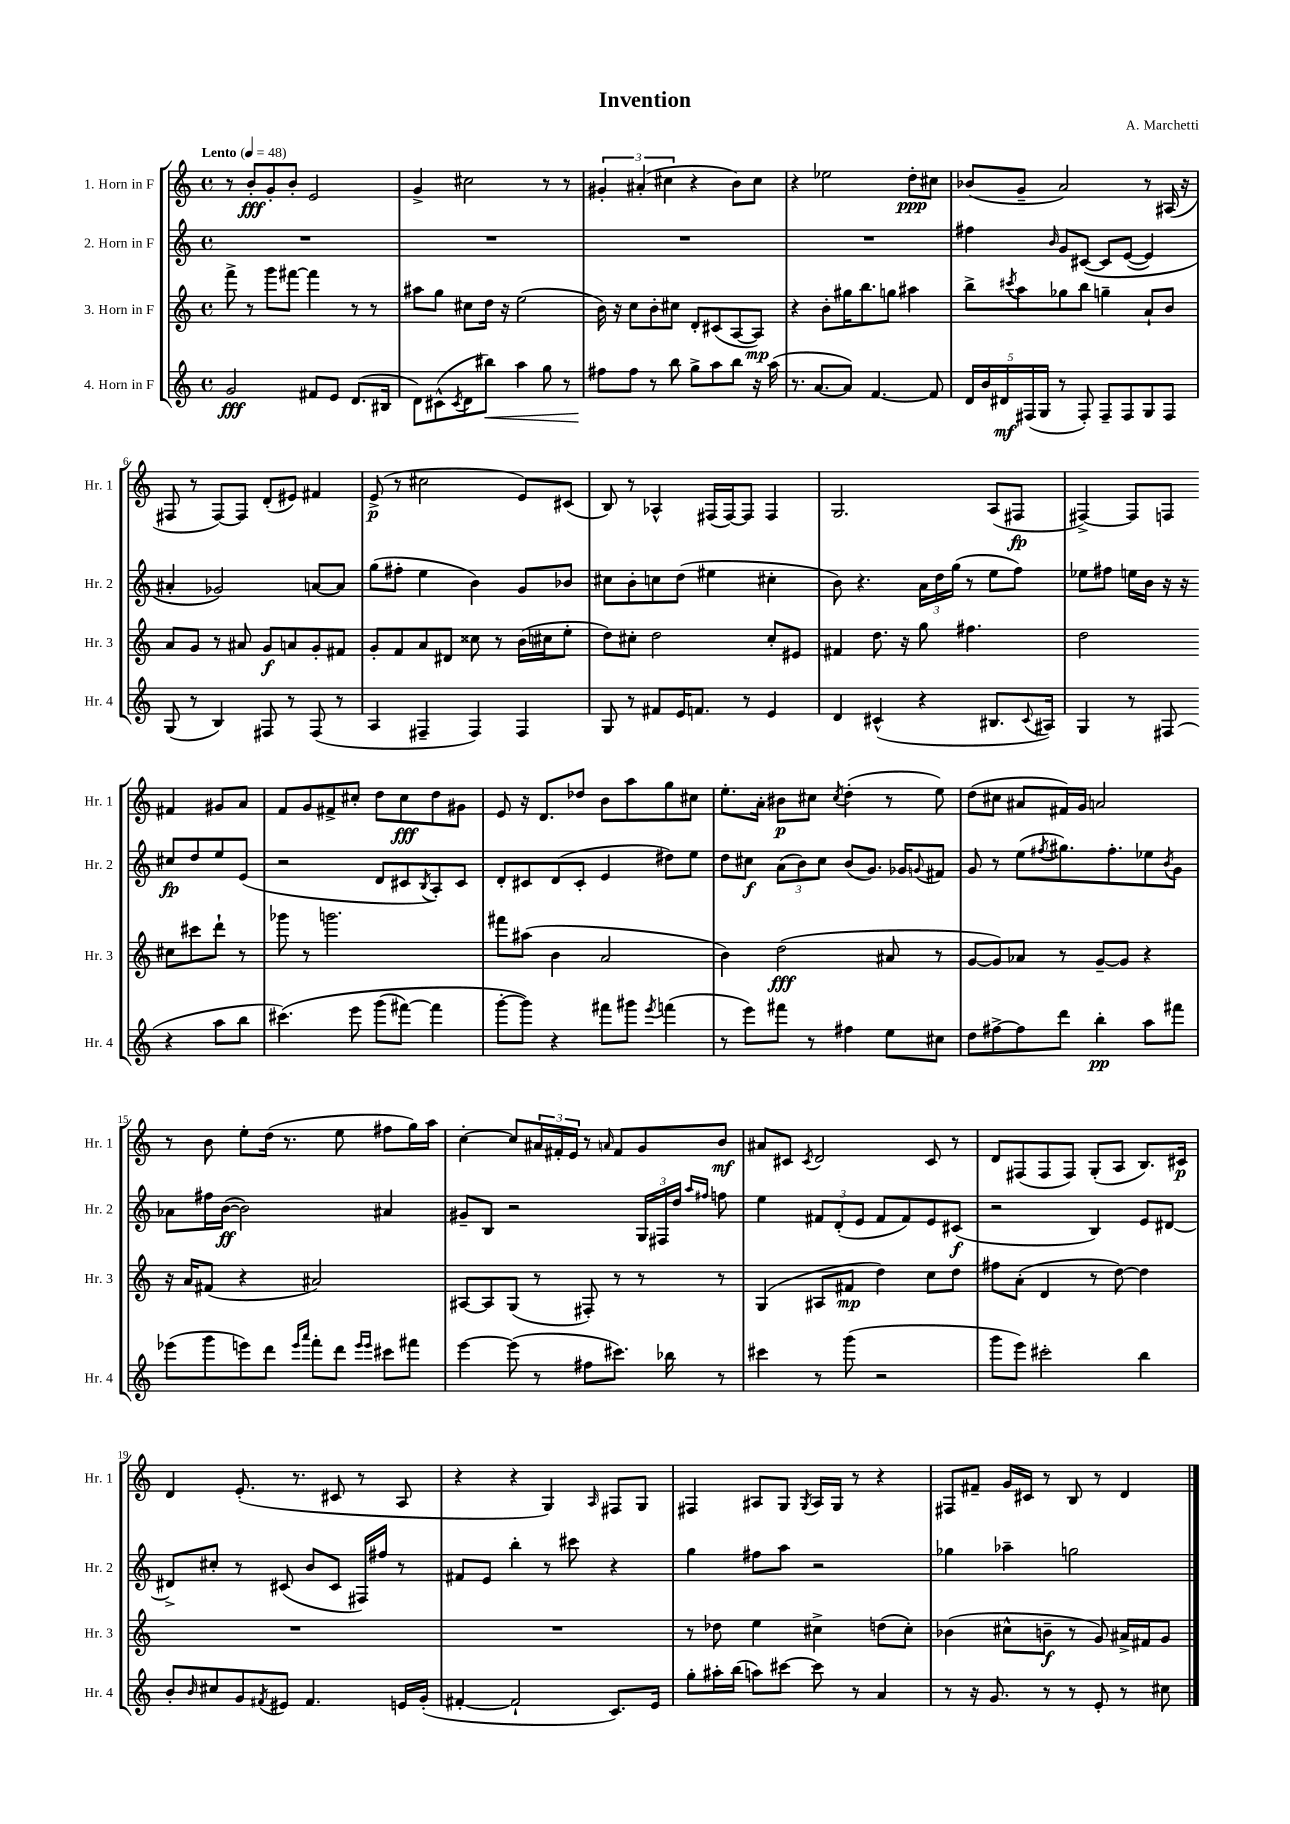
\header { title = "Invention" composer = "A. Marchetti" }
<<
\new StaffGroup <<
\new Staff = "s0" \with { instrumentName = "1. Horn in F" shortInstrumentName = "Hr. 1" } {
    \clef treble \key c \major \defaultTimeSignature \time 4/4 \tempo "Lento" 4 = 48
    r8 b'8-.\fff g'8-. b'8-. e'2 |
    g'4-> cis''2 r8 r8 |
    \tuplet 3/2 { gis'4-. ais'4-.( cis''4 } r4 b'8) cis''8 |
    r4 ees''2 d''8-.\ppp cis''8 |
    bes'8( g'8-- a'2) r8 ais16( r16 |
    fis8 r8 fis8~) fis8 d'8-.( eis'8) fis'4 |
    e'8->\p( r8 cis''2 e'8) cis'8( |
    b8) r8 aes4-^ fis16( fis16~) fis8 fis4 |
    g2. a8( fis8\fp |
    fis4~->) fis8 f8 fis'4 gis'8 a'8 |
    f'8 g'8 fis'8-> cis''8-. d''8 cis''8\fff d''8 gis'8 |
    e'8 r16 d'8. des''8 b'8 a''8 g''8 cis''8 |
    e''8.-. a'16-. bis'8\p cis''8 \acciaccatura { cis''8 } d''4-.( r8 e''8) |
    d''8( cis''8 ais'8 fis'16) g'16 a'2 |
    r8 b'8 e''8-. d''16( r8. e''8 fis''8 g''16) a''16 |
    c''4~-. c''8 \tuplet 3/2 { ais'16 fis'16-. e'16 } r8 \grace { a'16 } fis'8 g'8 b'8\mf |
    ais'8 cis'8 \acciaccatura { cis'8 } d'2 cis'8 r8 |
    d'8 fis8( fis8 fis8) g8-.( a8 b8.) cis'16\p |
    d'4 e'8.-.( r8. cis'8 r8 a8 |
    r4 r4 g4) \grace { a16 } fis8 g8 |
    fis4 ais8 g8 \acciaccatura { g8 } ais16 g16 r8 r4 |
    fis8 fis'8-- g'16 cis'16 r8 b8 r8 d'4 \bar "|." |
}
\new Staff = "s1" \with { instrumentName = "2. Horn in F" shortInstrumentName = "Hr. 2" } {
    \clef treble \key c \major \defaultTimeSignature \time 4/4
    R1 |
    R1 |
    R1 |
    R1 |
    fis''4 \grace { b'16 } g'8 cis'8~\( cis'8 e'8~( e'4) |
    ais'4-. ges'2\) a'8~ a'8 |
    g''8( fis''8-. e''4 b'4) g'8 bes'8 |
    cis''8 b'8-. c''8 d''8( eis''4 cis''4-. |
    b'8) r4. \tuplet 3/2 { a'16 d''16 g''16( } r8 e''8 f''8) |
    ees''8 fis''8 e''16 b'16 r16 r16 cis''8\fp d''8 e''8 e'8( |
    r2 d'8 cis'8 \acciaccatura { b8 } a8-.) cis'8 |
    d'8-. cis'8 d'8( cis'8-. e'4 dis''8) e''8 |
    d''8 cis''8\f \tuplet 3/2 { a'8( b'8) cis''8 } b'8( g'8.) ges'16 \appoggiatura { g'8 } fis'8 |
    g'8 r8 e''8( \acciaccatura { fis''8 } gis''8.) fis''8.-. ees''8 \acciaccatura { b'8 } g'8 |
    aes'8 fis''16 b'16~\ff( b'2) ais'4 |
    gis'8-- b8 r2 \tuplet 3/2 { g16 fis16 d''16 } \grace { a''16 fis''16 } f''8 |
    e''4 \tuplet 3/2 { fis'8 d'8-.( e'8 } fis'8 fis'8) e'8 cis'8\f( |
    r2 b4) e'8 dis'8~ |
    dis'8-> cis''8-. r8 cis'8( b'8 cis'8 fis16) fis''16 r8 |
    fis'8 e'8 b''4-. r8 cis'''8 r4 |
    g''4 fis''8 a''8 r2 |
    ges''4 aes''4-- g''2 \bar "|." |
}
\new Staff = "s2" \with { instrumentName = "3. Horn in F" shortInstrumentName = "Hr. 3" } {
    \clef treble \key c \major \defaultTimeSignature \time 4/4
    f'''8-> r8 g'''8 fis'''8~ fis'''4 r8 r8 |
    ais''8 g''8 cis''8 d''16 r16 e''2( |
    b'16) r16 c''8 b'8-. cis''8 d'8-. cis'8( a8~ a8\mp) |
    r4 b'8-. gis''16 b''8. g''8 ais''4 |
    b''8-> \acciaccatura { cis'''8 } a''8 ges''8 b''8 g''4-- a'8-! b'8 |
    a'8 g'8 r8 ais'8 g'8\f a'8 g'8-. fis'8 |
    g'8-. f'8 a'8 dis'8 cisis''8 r8 b'16( cis''16 e''8-. |
    d''8) cis''8-. d''2 cis''8-. eis'8 |
    fis'4 d''8. r16 g''8 fis''4. |
    d''2 cis''8 cis'''8 d'''8-! r8 |
    ges'''8 r8 g'''2. |
    fis'''8 ais''8( b'4 a'2 |
    b'4) d''2\fff( ais'8 r8 |
    g'8~ g'8) aes'8 r8 g'8~-- g'8 r4 |
    r16 a'16 fis'8( r4 ais'2) |
    ais8~ ais8 g8( r8 fis8-.) r8 r8 r8 |
    g4( ais8 fis'8\mp d''4) c''8 d''8 |
    fis''8 a'8-.( d'4 r8 d''8~) d''4 |
    R1 |
    R1 |
    r8 des''8 e''4 cis''4-> d''8( cis''8-.) |
    bes'4( cis''8-^ b'8--\f r8 g'8) ais'16-> fis'16 g'8 \bar "|." |
}
\new Staff = "s3" \with { instrumentName = "4. Horn in F" shortInstrumentName = "Hr. 4" } {
    \clef treble \key c \major \defaultTimeSignature \time 4/4
    g'2\fff fis'8 e'8 d'8.( bis16 |
    d'8) cis'8-^( \acciaccatura { cis'8 } d'8 bis''8\<) a''4 g''8 r8 |
    fis''8\! fis''8 r8 b''8 g''8-> a''8 b''8 r16 a''16( |
    r8. a'8.~ a'8) f'4.~ f'8 |
    \tuplet 5/4 { d'16 b'16 dis'16\mf fis16( g16 } r8 fis8-.) fis8-- fis8 g8 fis8 |
    g8( r8 b4) fis8 r8 fis8( r8 |
    a4 fis4-- fis4) fis4 |
    g8 r8 fis'8 e'16 f'8. r8 e'4 |
    d'4 cis'4-^( r4 bis8. \appoggiatura { cis'8 } ais16) |
    g4 r8 fis8( r4 a''8 b''8 |
    cis'''4.)\( e'''8 g'''8( fis'''8~) fis'''4 |
    g'''8~-. g'''8\) r4 fis'''8 gis'''8 \acciaccatura { e'''8 } f'''4( |
    r8 e'''8) fis'''8 r8 fis''4 e''8 cis''8 |
    d''8 fis''8~-> fis''8 d'''8 b''4-.\pp a''8 fis'''8 |
    ees'''8( g'''8 e'''8) d'''8 \grace { e'''16 a'''16 } f'''8-. d'''8 \grace { e'''16 e'''16 } cis'''8 fis'''8 |
    e'''4~ e'''8( r8 fis''8 cis'''8.) bes''16 r8 |
    cis'''4 r8 g'''8( r2 |
    g'''8 e'''8) cis'''2-. b''4 |
    b'8-. \grace { b'16 } cis''8 g'8 \acciaccatura { fis'8 } eis'8 fis'4. e'16 g'16-.( |
    fis'4~-. fis'2-! c'8.) e'16 |
    g''8-. ais''16-. b''16( a''8) cis'''8~ cis'''8 r8 a'4 |
    r8 r16 g'8. r8 r8 e'8-. r8 cis''8 \bar "|." |
}
>>
>>
